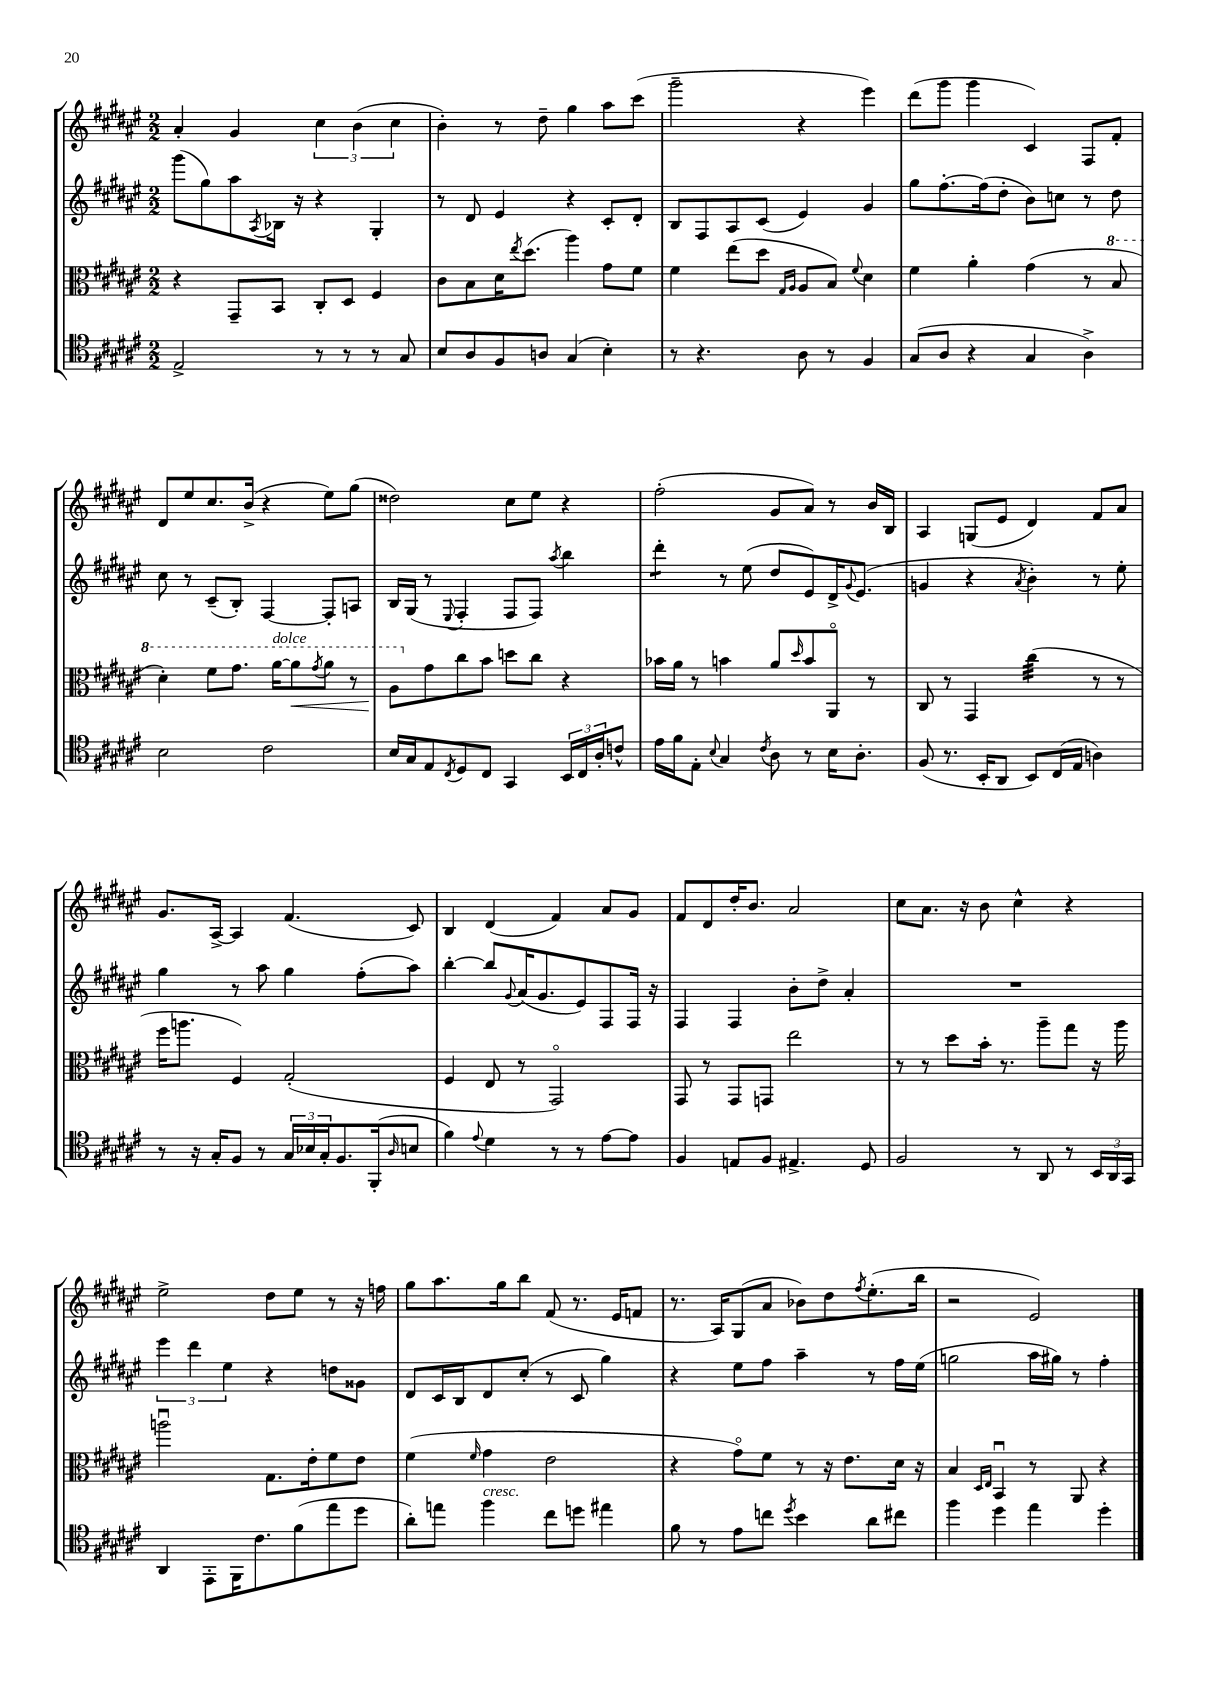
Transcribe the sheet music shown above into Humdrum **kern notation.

**kern	**kern	**kern	**kern
*staff4	*staff3	*staff2	*staff1
*clefC4	*clefC3	*clefG2	*clefG2
*k[f#c#g#d#a#e#]	*k[f#c#g#d#a#e#]	*k[f#c#g#d#a#e#]	*k[f#c#g#d#a#e#]
*M2/2	*M2/2	*M2/2	*M2/2
2E#^	4r	(8ggg#	4a#'
.	.	8gg#)	.
.	8GG#~	8aa#	4g#
.	.	8qA#	.
.	8BB	16B-	.
.	.	16r	.
8r	8C#'	4r	6cc#
8r	8D#	.	.
.	.	.	(6b
8r	4F#	4G#'	.
.	.	.	6cc#
8G#	.	.	.
=	=	=	=
8B	8c#	8r	4b')
8A#	8B	8d#	.
8F#	16d#	4e#	8r
.	8qee#	.	.
.	(8.dd#	.	.
8A	.	.	8dd#~
(4G#	4aa#)	4r	4gg#
4B')	8g#	8c#'	8aa#
.	8f#	8d#'	(8ccc#
=	=	=	=
8r	4f#	8B	2ggg#~
4.r	.	8F#	.
.	(8ee#	8A#	.
.	8dd#	(8c#	.
.	16qqG#	.	.
.	16qqA#	.	.
8A#	8A#	4e#)	4r
8r	8B)	.	.
.	8qqf#	.	.
4F#	4d#	4g#	4eee#)
=	=	=	=
(8G#	4f#	8gg#	(8ddd#
8A#	.	[8.ff#'	8ggg#
4r	4a#'	.	4ggg#
.	.	(16ff#]	.
.	.	8dd#'	.
4G#	(4g#	8b)	4c#)
.	.	8cc	.
4A#^)	8r	8r	8F#
.	8b	8dd#	8f#'
=	=	=	=
2B	4dd#')	8cc#	8d#
.	.	8r	8ee#
.	8ff#	(8c#~	8.cc#
.	8.gg#	8B')	.
.	.	.	(16b^
2c#	.	[4F#	4r
.	[16aa#	.	.
.	8aa#]	.	.
.	8qgg#	.	.
.	8aa#	8F#']	8ee#)
.	8r	8A	(8gg#
=	=	=	=
16B	8a#	16B	2dd##)
16G#	.	(16G#	.
8E#	8g#	8r	.
8qC#	.	8qqE#	.
8D#	8cc#	4F#'	.
8C#	8b	.	.
4GG#	8dd	8F#	8cc#
.	8cc#	8F#)	8ee#
.	.	8qaa#	.
24BB	4r	4bb	4r
24C#	.	.	.
24A#'	.	.	.
8c^^	.	.	.
=	=	=	=
16e#	16b-	4ddd#'	(2ff#'
16f#	16a#	.	.
8E#'	8r	.	.
8qqB	.	.	.
4G#	4b	8r	.
.	.	(8ee#	.
8qc#	.	.	.
8A#	8a#	8dd#	8g#
.	16qqdd#	.	.
8r	8b	8e#)	8a#)
16B	8AA#o	16d#^	8r
.	.	8qqg#	.
8.A#'	.	(8.e#	.
.	8r	.	16b
.	.	.	16B
=	=	=	=
(8F#	8C#	4g	4A#
8.r	8r	.	.
.	4GG#	4r	(8G
16BB'	.	.	.
8AA#	.	.	8e#
.	.	8qa#	.
8BB)	(4cc#	4b')	4d#)
(16C#	.	.	.
16E#	.	.	.
4A)	8r	8r	8f#
.	8r	8ee#'	8a#
=	=	=	=
8r	16ff#	4gg#	8.g#
.	8.aa	.	.
16r	.	.	.
16G#'	.	.	[16A#^
8F#	4F#)	8r	4A#]
8r	.	8aa#	.
24G#	(2G#'	4gg#	(4.f#
24B-	.	.	.
24G#'	.	.	.
8.F#	.	.	.
.	.	(8ff#'	.
(16FF#'	.	.	.
16qqA#	.	.	.
8B	.	8aa#)	8c#)
=	=	=	=
4f#)	4F#	[4bb'	4B
8qqe#	.	.	.
4d#	8E#	8bb]	(4d#
.	.	8qqg#	.
.	8r	(16a#	.
.	.	8.g#	.
8r	2GG#o)	.	4f#)
8r	.	8e#)	.
[8e#	.	8F#	8a#
8e#]	.	16F#	8g#
.	.	16r	.
=	=	=	=
4F#	8GG#	4F#	8f#
.	8r	.	8d#
8E	8GG#	4F#	16dd#'
.	.	.	8.b
8F#	8GG	.	.
4.E#^	2ee#	8b'	2a#
.	.	8dd#^	.
.	.	4a#'	.
8D#	.	.	.
=	=	=	=
2F#	8r	1r	8cc#
.	8r	.	8.a#
.	8dd#	.	.
.	.	.	16r
.	16b'	.	8b
.	8.r	.	.
8r	.	.	4cc#^^
8AA#	8aa#~	.	.
8r	8gg#	.	4r
24BB	16r	.	.
24AA#	.	.	.
.	16aa#	.	.
24GG#	.	.	.
=	=	=	=
4AA#	2aau	6eee#	2ee#^
.	.	6ddd#	.
8EE#'	.	.	.
.	.	6ee#	.
16FF#	.	.	.
8.c#	.	.	.
.	8.G#	4r	8dd#
(8f#	.	.	8ee#
.	16e#'	.	.
8ee#	8f#	8dd	8r
8dd#	8e#	8g##	16r
.	.	.	16ff
=	=	=	=
8a#')	(4f#	8d#	8gg#
8ee	.	16c#	8.aa#
.	.	16B	.
.	16qqf#	.	.
4ff#	4g#	8d#	.
.	.	.	16gg#
.	.	(8cc#'	8bb
8cc#	2e#	8r	(8f#
8dd	.	8c#	8.r
4ee#	.	4gg#)	.
.	.	.	16e#
.	.	.	8f
=	=	=	=
8f#	4r	4r	8.r
8r	.	.	.
.	.	.	16A#)
8e#	8g#o)	8ee#	(8G#
8cc	8f#	8ff#	8a#
8qdd#	.	.	.
4b	8r	4aa#~	8b-)
.	16r	.	8dd#
.	8.e#	.	.
.	.	.	8qff#
8a#	.	8r	(8.ee#'
8cc#	16d#	16ff#	.
.	16r	(16ee#	16bb
=	=	=	=
4ff#	4B	2gg	2r
.	16qqD#	.	.
.	16qqE#	.	.
4dd#	4BBu	.	.
4ee#	8r	16aa#	2e#)
.	.	16gg#)	.
.	8AA#	8r	.
4dd#'	4r	4ff#'	.
==	==	==	==
*-	*-	*-	*-
